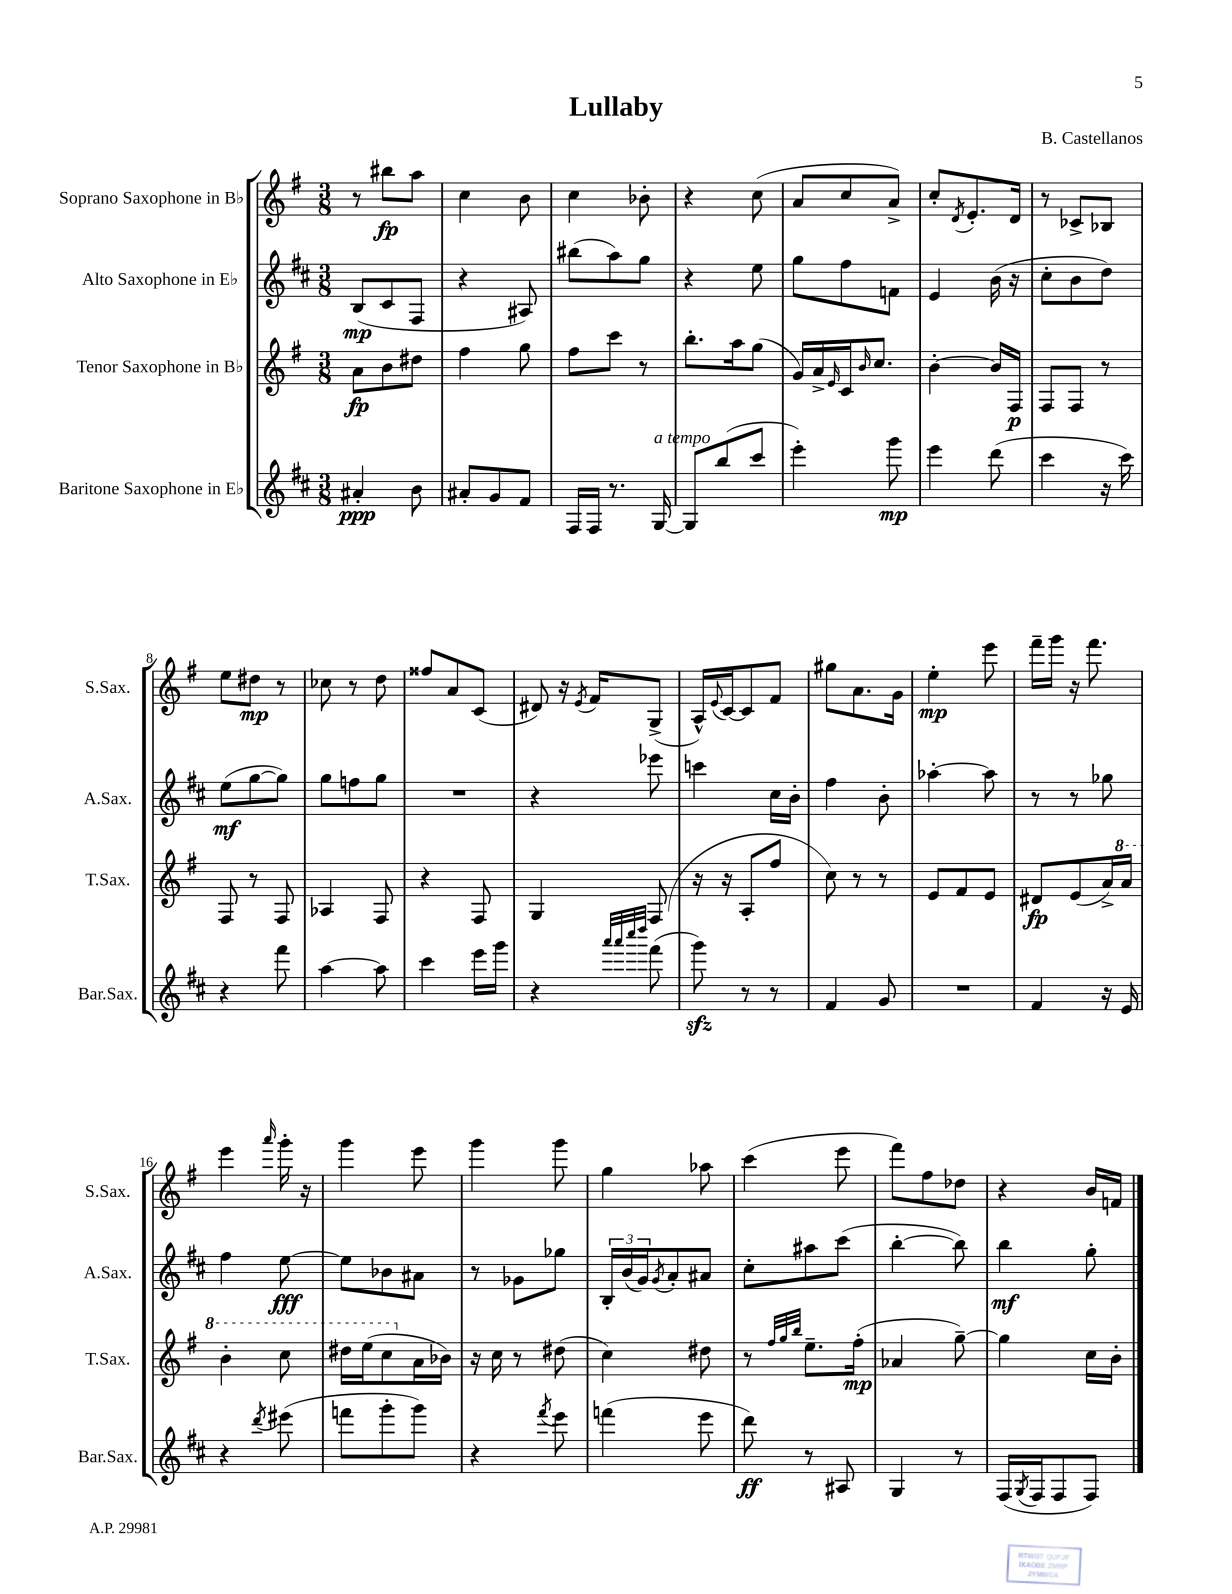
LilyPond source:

\header { title = "Lullaby" composer = "B. Castellanos" }
<<
\new StaffGroup <<
\new Staff = "s0" \with { instrumentName = "Soprano Saxophone in Bb" shortInstrumentName = "S.Sax." } {
    \clef treble \key g \major \numericTimeSignature \time 3/8
    r8 bis''8\fp a''8 |
    c''4 b'8 |
    c''4 bes'8-. |
    r4 c''8( |
    a'8 c''8 a'8->) |
    c''8-. \acciaccatura { d'8 } e'8.-. d'16 |
    r8 ces'8-> bes8 |
    e''8 dis''8\mp r8 |
    ces''8 r8 d''8 |
    fisis''8 a'8 c'8( |
    dis'8) r16 \acciaccatura { e'8 } fis'16 g8->( |
    a16-^) \appoggiatura { e'8 } c'16~ c'8 fis'8 |
    gis''8 a'8. g'16 |
    e''4-.\mp e'''8 |
    fis'''16-- g'''16 r16 fis'''8. |
    e'''4 \grace { a'''16 } g'''16-. r16 |
    g'''4 e'''8 |
    g'''4 g'''8 |
    g''4 aes''8 |
    c'''4( e'''8 |
    fis'''8) fis''8 des''8 |
    r4 b'16 f'16 \bar "|." |
}
\new Staff = "s1" \with { instrumentName = "Alto Saxophone in Eb" shortInstrumentName = "A.Sax." } {
    \clef treble \key d \major \numericTimeSignature \time 3/8
    b8\mp( cis'8 fis8 |
    r4 ais8) |
    bis''8( a''8) g''8 |
    r4 e''8 |
    g''8 fis''8 f'8 |
    e'4 b'16( r16 |
    cis''8-. b'8 d''8) |
    e''8\mf( g''8~ g''8) |
    g''8 f''8 g''8 |
    R4. |
    r4 ees'''8 |
    c'''4 cis''16 b'16-. |
    fis''4 b'8-. |
    aes''4~-. aes''8 |
    r8 r8 ges''8 |
    fis''4 e''8~\fff |
    e''8 bes'8 ais'8 |
    r8 ges'8 ges''8 |
    \tuplet 3/2 { b16-. b'16( g'16) } \acciaccatura { g'8 } a'8-. ais'8 |
    cis''8-. ais''8 cis'''8( |
    b''4~-. b''8) |
    b''4\mf g''8-. \bar "|." |
}
\new Staff = "s2" \with { instrumentName = "Tenor Saxophone in Bb" shortInstrumentName = "T.Sax." } {
    \clef treble \key g \major \numericTimeSignature \time 3/8
    a'8\fp b'8 dis''8 |
    fis''4 g''8 |
    fis''8 c'''8 r8 |
    b''8.-. a''16 g''8( |
    g'16) a'16-> \grace { e'16 } c'16 \grace { b'16 } c''8. |
    b'4~-. b'16 fis16\p |
    fis8 fis8 r8 |
    fis8 r8 fis8 |
    aes4 fis8 |
    r4 fis8 |
    g4 fis8( |
    r16 r16 a8-. fis''8 |
    c''8) r8 r8 |
    e'8 fis'8 e'8 |
    dis'8\fp e'8( a'16->) \ottava #1 a''16 |
    b''4-. c'''8 |
    dis'''16 e'''16( c'''8 \ottava #0 a'16 bes'16) |
    r16 c''16 r8 dis''8( |
    c''4) dis''8 |
    r8 \grace { fis''32 g''32 b''32 } e''8.-- fis''16-.\mp( |
    aes'4 g''8~--) |
    g''4 c''16 b'16-. \bar "|." |
}
\new Staff = "s3" \with { instrumentName = "Baritone Saxophone in Eb" shortInstrumentName = "Bar.Sax." } {
    \clef treble \key d \major \numericTimeSignature \time 3/8
    ais'4-.\ppp b'8 |
    ais'8-. g'8 fis'8 |
    fis16 fis16 r8. g16~^\markup { \italic "a tempo" } |
    g8 b''8( cis'''8 |
    e'''4-.) g'''8\mp |
    e'''4 d'''8( |
    cis'''4 r16 cis'''16) |
    r4 fis'''8 |
    a''4~ a''8 |
    cis'''4 e'''16 g'''16 |
    r4 \grace { a'''32 a'''32 cis''''32 d''''32 } fis'''8( |
    g'''8\sfz) r8 r8 |
    fis'4 g'8 |
    R4. |
    fis'4 r16 e'16 |
    r4 \acciaccatura { d'''8 } eis'''8( |
    f'''8 g'''8-. g'''8) |
    r4 \acciaccatura { fis'''8 } e'''8 |
    f'''4( e'''8 |
    d'''8\ff) r8 ais8 |
    g4 r8 |
    fis16( \acciaccatura { g8 } fis16 fis8 fis8) \bar "|." |
}
>>
>>
